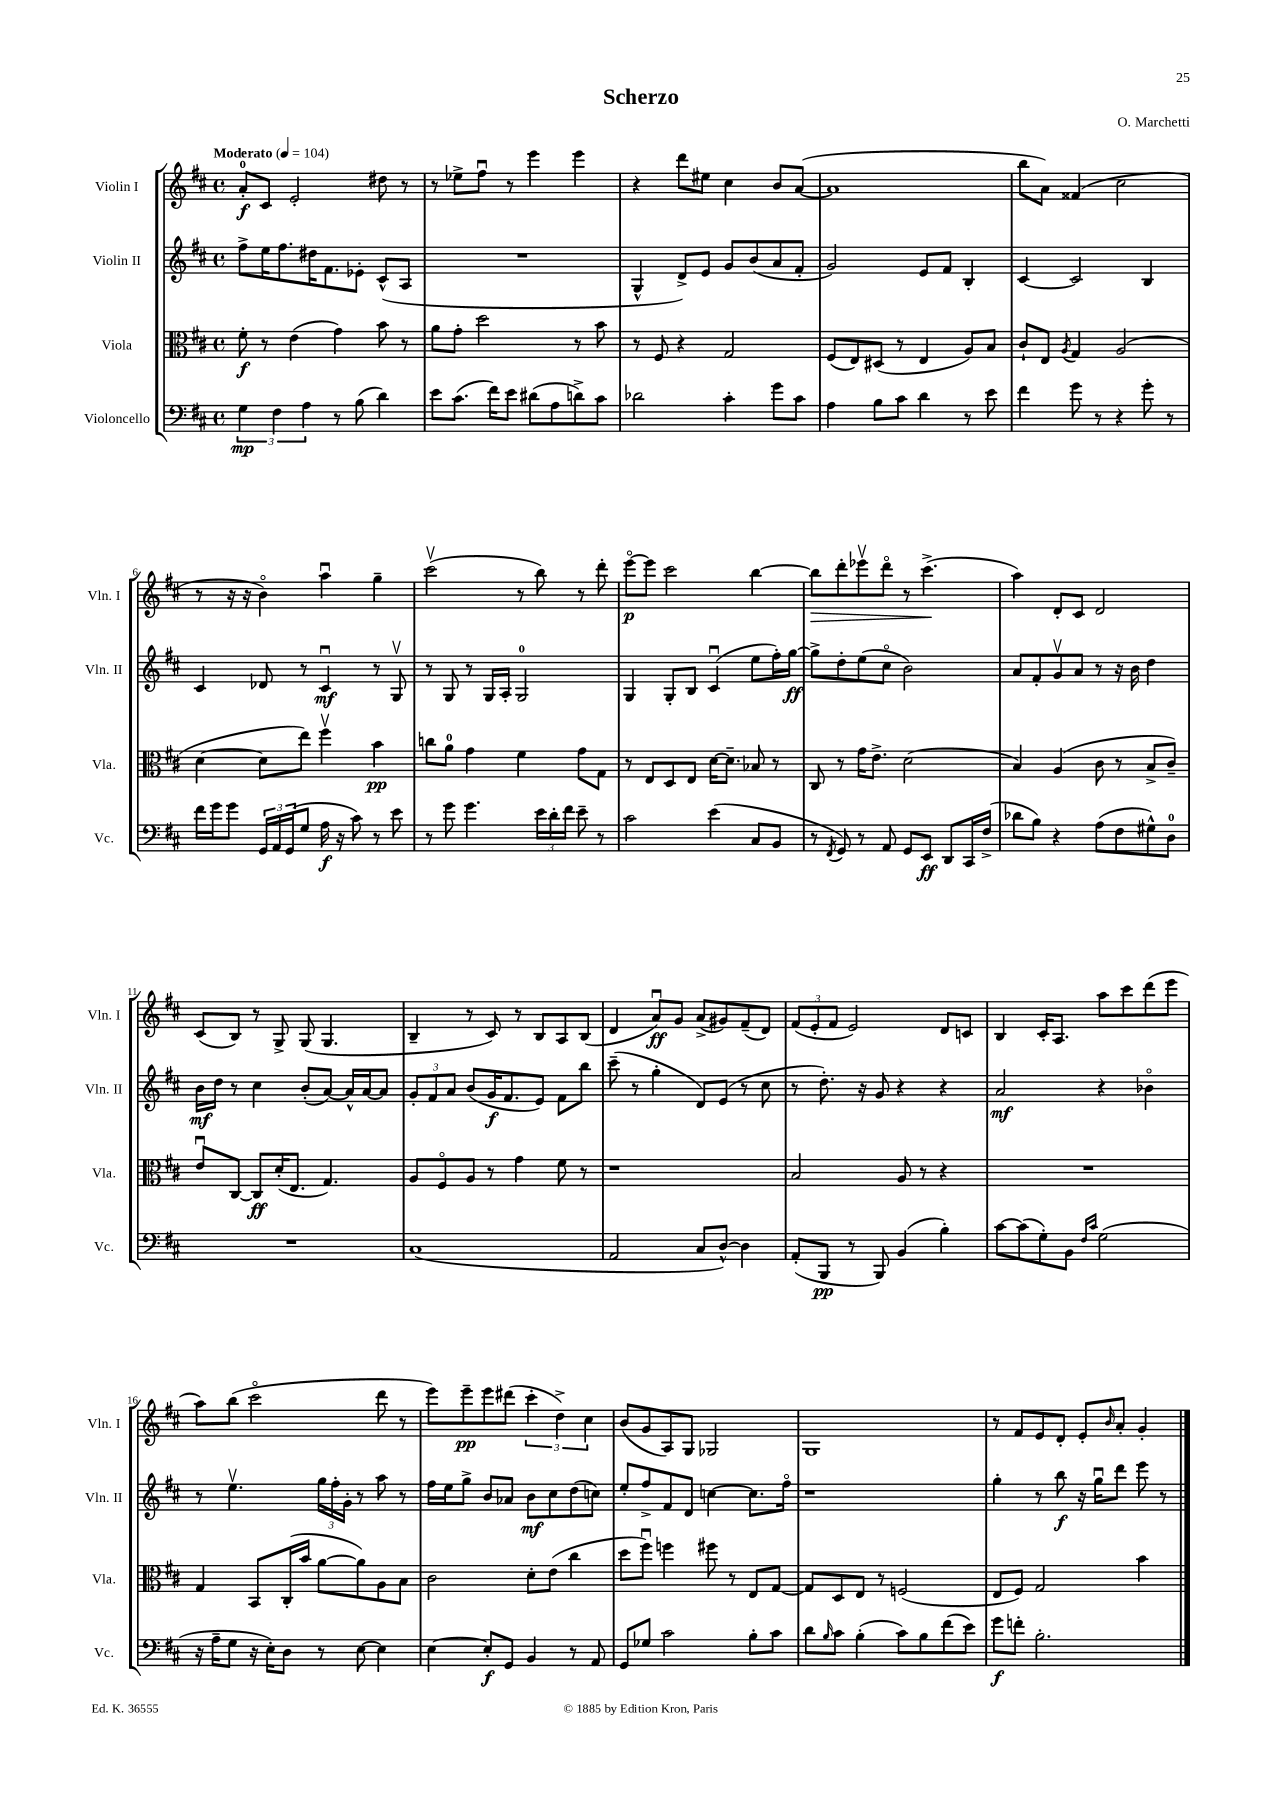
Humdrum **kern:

**kern	**kern	**kern	**kern
*staff4	*staff3	*staff2	*staff1
*clefF4	*clefC3	*clefG2	*clefG2
*k[f#c#]	*k[f#c#]	*k[f#c#]	*k[f#c#]
*M4/4	*M4/4	*M4/4	*M4/4
*met(c)	*met(c)	*met(c)	*met(c)
*MM104	*MM104	*MM104	*MM104
6G	8f#'	8ff#^	8a'
.	8r	16ee	8c#
6F#	.	.	.
.	.	8.ff#	.
.	(4e	.	2e'
6A	.	.	.
.	.	16dd#	.
.	.	8.f#	.
8r	4g)	.	.
(8B	.	8e-'	.
4d)	8b	(8c#^^	8dd#
.	8r	8A	8r
=	=	=	=
8e	8a	1r	8r
(8.c#	8g'	.	8ee-^
.	2dd	.	8ff#u
16f#)	.	.	.
8e	.	.	8r
(8d#	.	.	4eee
8A	.	.	.
8d^)	8r	.	4eee
8c#	8b	.	.
=	=	=	=
2d-	8r	4G^^	4r
.	8F#	.	.
.	4r	8d^)	8ddd
.	.	8e	8ee#
4c#'	2G	8g	4cc#
.	.	(8b	.
8g	.	8a	8b
8c#	.	8f#'	([8a
=	=	=	=
4A	(8F#	2g)	1a]
.	8E)	.	.
8B	(8D#	.	.
8c#	8r	.	.
4d	4E	8e	.
.	.	8f#	.
8r	8A)	4B'	.
8e	8B	.	.
=	=	=	=
4f#	8c#`	[4c#	8bb
.	8E	.	8a)
.	8qA	.	.
8g	4G	2c#]	(4f##
8r	.	.	.
4r	(2A	.	2cc#
8g'	.	4B	.
8r	.	.	.
=	=	=	=
16f#	[4d	4c#	8r
16g	.	.	.
8g	.	.	16r
.	.	.	16r
24GG	8d]	8d-	4bo)
24AA	.	.	.
(24GG	.	.	.
8G	8ee)	8r	.
16A	4ff#v	4c#u	4aau
16r	.	.	.
8c#)	.	.	.
8r	4b	8r	4gg~
8e	.	8Gv	.
=	=	=	=
8r	8cc	8r	(2ccc#v
8g	8a	8G	.
4.g	4g	8r	.
.	.	16G	.
.	.	16A'	.
.	4f#	2G	8r
24e	.	.	8bb)
24d'	.	.	.
24f#	.	.	.
8e~	8g	.	8r
8r	8G	.	8ddd'
=	=	=	=
2c#	8r	4G	[8eeeo
.	8E	.	8eee]
.	8D	8G'	2ccc#
.	8E	8B	.
(4e	[16d	(4c#u	.
.	8.d~]	.	.
8C#	8B-	8ee	[4bb
8BB	8r	16ff#')	.
.	.	[16gg	.
=	=	=	=
8r	8C#	8gg^]	8bb]
8qFF#	.	.	.
8GG)	8r	8dd'	8ddd'
8r	16g	(8ee	8eee-v
.	8.e^	.	.
8AA	.	8cc#o	8dddo
8GG	(2d	2b)	8r
8EE	.	.	(4.ccc#^
8DD	.	.	.
16CC#	.	.	.
(16F#^	.	.	.
=	=	=	=
8d-	4B)	8a	4aa)
8B)	.	8f#'	.
4r	(4A	8gv	8d'
.	.	8a	8c#
(8A	8c#	8r	2d
8F#	8r	16r	.
.	.	16b	.
8G#^^)	8B^	4dd	.
8D	8c#~)	.	.
=	=	=	=
1r	8eu	16b	(8c#
.	.	16dd	.
.	[8C#	8r	8B)
.	8C#]	4cc#	8r
.	(16d'	.	8G^
.	8.E	.	.
.	.	(8b'	(8G
.	4.G)	[8a)	4.G
.	.	16a^^]	.
.	.	[16a	.
.	.	8a]	.
=	=	=	=
(1C#	8A	12g'	4B~
.	.	12f#	.
.	8F#o	.	.
.	.	12a	.
.	8A	(8b	8r
.	8r	16g	8c#)
.	.	8.f#	.
.	4g	.	8r
.	.	8e)	8B
.	8f#	8f#	8A
.	8r	8bb	(8B
=	=	=	=
2AA	1r	(8ccc#~	4d
.	.	8r	.
.	.	4gg'	8au)
.	.	.	8g
8C#	.	8d)	(8a^
[8D^^)	.	(8e	8g#)
4D]	.	8r	(8f#~
.	.	8cc#	8d)
=	=	=	=
(8AA'	2B	8r	(12f#
.	.	.	12e'
8BBB	.	8.dd')	.
.	.	.	12f#
8r	.	.	2e)
.	.	16r	.
8BBB)	.	8g	.
(4BB	8A	4r	.
.	8r	.	.
4B')	4r	4r	8d
.	.	.	8c
=	=	=	=
[8c#	1r	2a	4B
(8c#]	.	.	.
8G')	.	.	16c#'
.	.	.	8.A
8BB	.	.	.
16qqF#	.	.	.
16qqc#	.	.	.
(2G	.	4r	8aa
.	.	.	8ccc#
.	.	4b-o	(8ddd
.	.	.	8eee
=	=	=	=
16r	4G	8r	8aa)
16A~	.	.	.
8G	.	4.eev	(8bb
16r	8BB	.	2ccc#o
16E')	.	.	.
8D	(16C#'	.	.
.	16b	.	.
8r	[8a	24gg	.
.	.	24ff#'	.
.	.	24g'	.
[8E	8a])	8r	.
4E]	8A	8aa	8ddd
.	8B	8r	8r
=	=	=	=
[4E	2c#	16ff#	8eee)
.	.	16ee	.
.	.	8gg^	8eee~
8E']	.	8b	8eee
8GG	.	8a-	(8ddd#
4BB	8d'	8b	6ccc#'
.	(8e	8cc#	.
.	.	.	6dd^)
8r	4cc#	(8dd	.
.	.	.	6cc#
8AA	.	8cc)	.
=	=	=	=
8GG	8dd	8ee'	(8b
8G-	8ff#u)	8ff#^	8g
2c#	4ff	8f#	8A)
.	.	8d	8G
.	8ff#	[4cc	2G-
.	8r	.	.
8B'	8E	8.cc]	.
8c#	[8G	.	.
.	.	16ff#o	.
=	=	=	=
8d	8G]	1r	1G
16qqB	.	.	.
8c#	8D	.	.
(4B'	8E	.	.
.	8r	.	.
8c#)	(2F	.	.
8B	.	.	.
(8f#	.	.	.
8e)	.	.	.
=	=	=	=
8g	8E	4gg'	8r
8f'	8F#)	.	8f#
2.B'	2G	8r	8e
.	.	8bb	8d'
.	.	16r	8e'
.	.	16ggu	.
.	.	.	16qqb
.	.	8ddd	8a'
.	4b	8eee	4g'
.	.	8r	.
==	==	==	==
*-	*-	*-	*-
